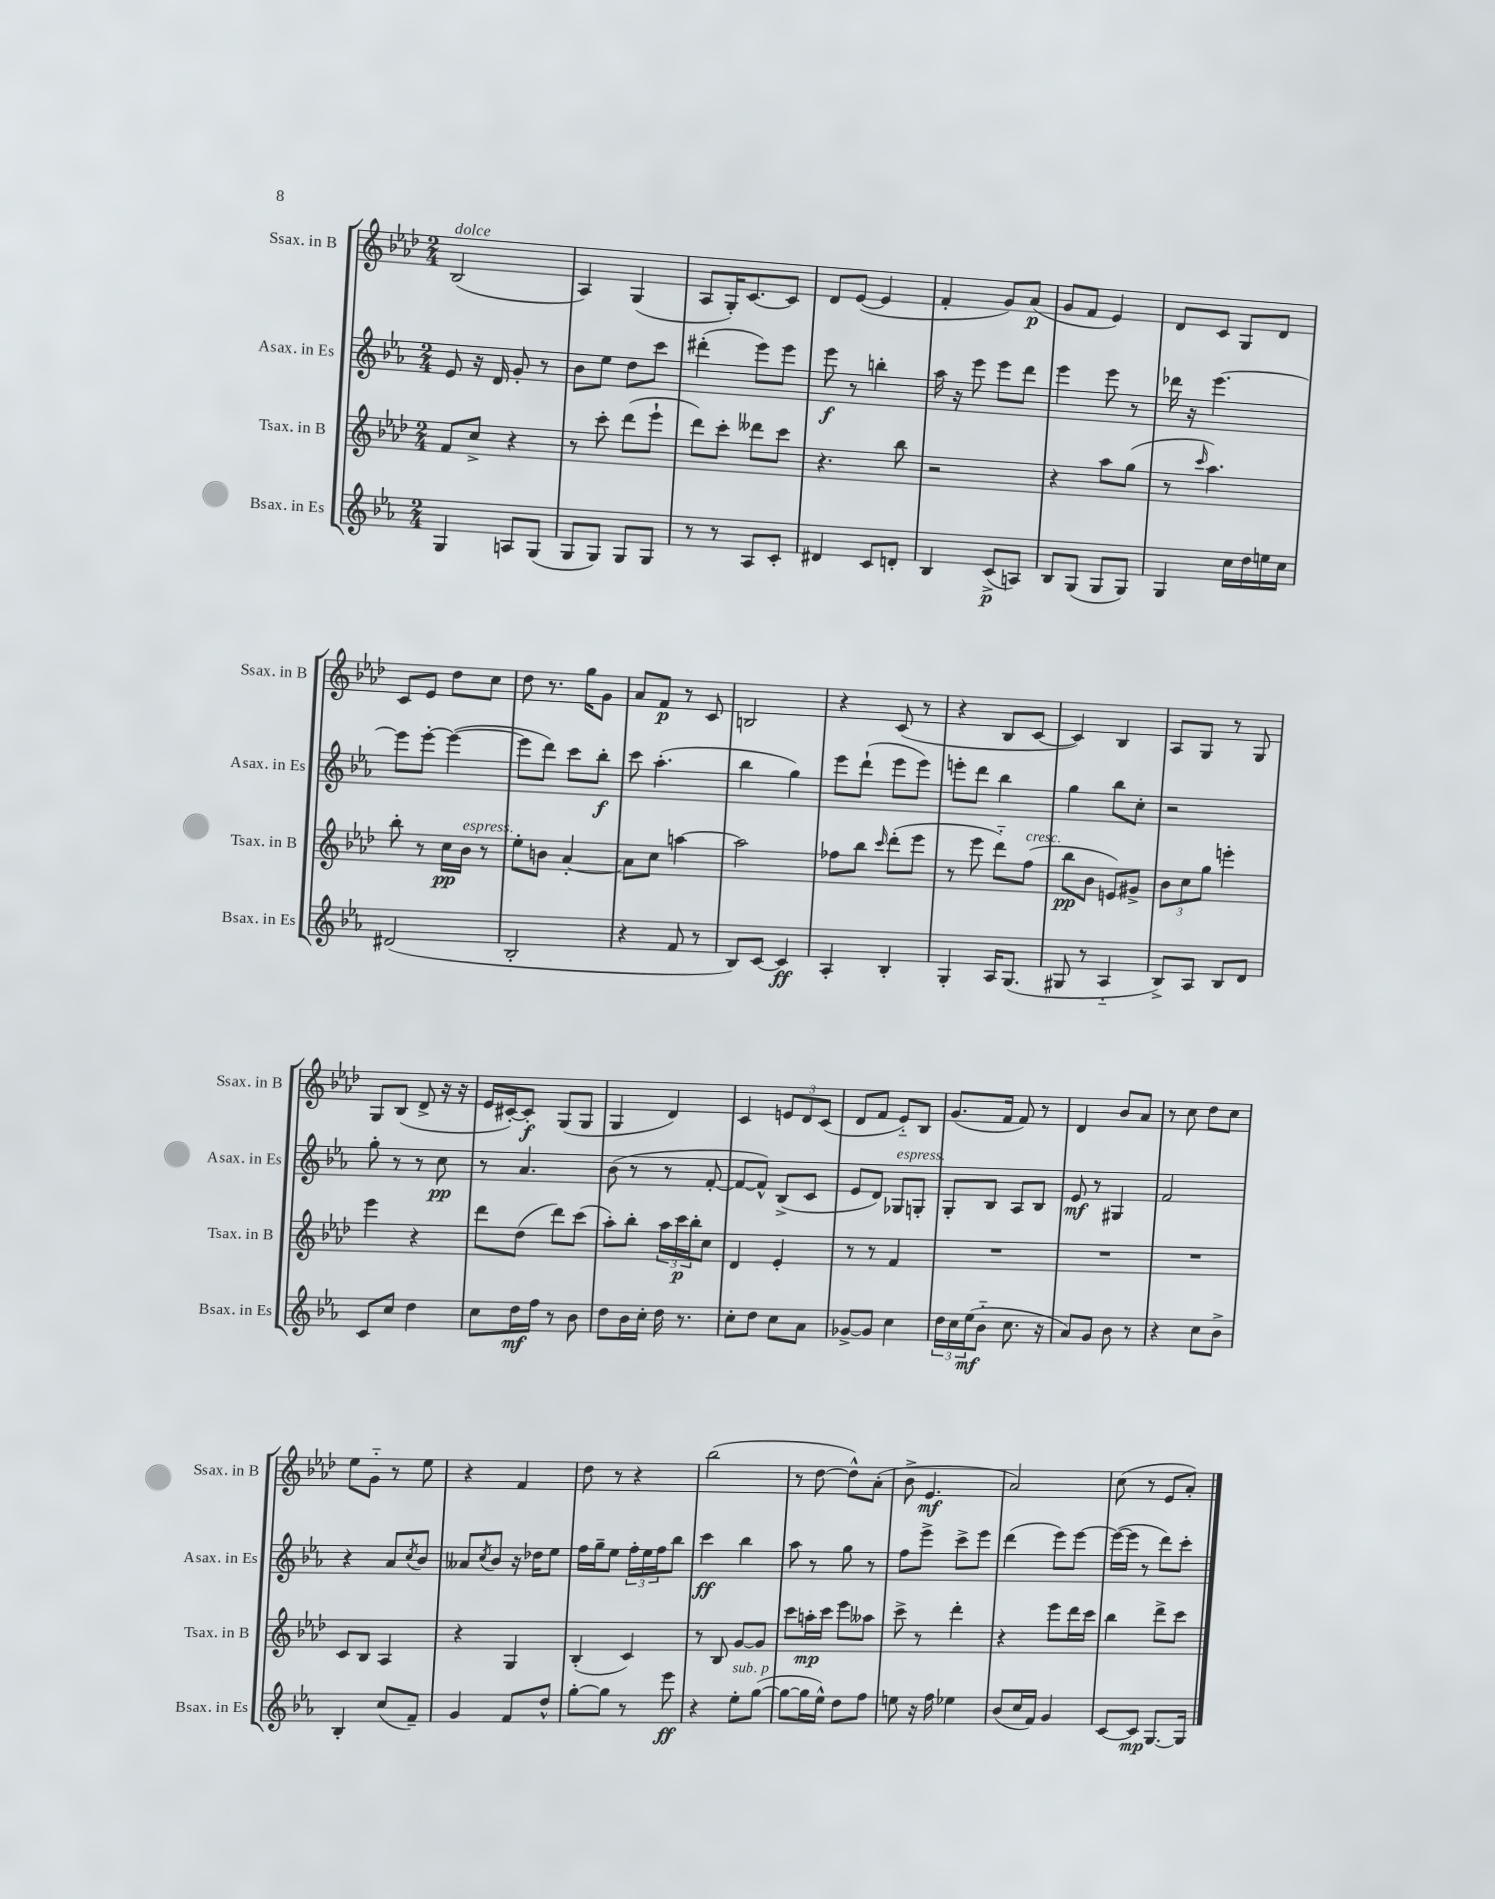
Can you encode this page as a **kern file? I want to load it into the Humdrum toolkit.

**kern	**kern	**kern	**kern
*staff4	*staff3	*staff2	*staff1
*clefG2	*clefG2	*clefG2	*clefG2
*k[b-e-a-]	*k[b-e-a-d-]	*k[b-e-a-]	*k[b-e-a-d-]
*M2/4	*M2/4	*M2/4	*M2/4
4G	8f	8e-	(2B-
.	8cc^	16r	.
.	.	16d	.
8A	4r	8g'	.
(8G	.	8r	.
=	=	=	=
8G	8r	8b-	4A-)
8G)	8ccc'	8ee-	.
8G	(8ddd-	8dd	(4G
8G	8eee-`	8ccc	.
=	=	=	=
8r	8ddd-)	(4ddd#'	8A-
8r	8ccc'	.	16G')
.	.	.	[8.c
8A-	8ddd--	8eee-)	.
8c'	8ccc	8eee-	8c]
=	=	=	=
4d#	4.r	8eee-	8d-
.	.	8r	([8e-
8c	.	4bb'	4e-]
8d'	8bb-	.	.
=	=	=	=
4B-	2r	16aa-	4f'
.	.	16r	.
.	.	8eee-	.
(8c^	.	8eee-	8g)
8A)	.	8ddd	(8a-
=	=	=	=
8B-	4r	4eee-	8g
(8G	.	.	8f
8G	8aa-	8eee-	4e-)
8G)	(8gg	8r	.
=	=	=	=
4G	8r	16ddd-	8d-
.	.	16r	.
.	16qqccc	.	.
.	4.aa-)	[4.eee-	8c
16cc	.	.	8G
16dd	.	.	.
16ee	.	.	8d-
16cc	.	.	.
=	=	=	=
(2d#	8bb-'	8eee-]	8c
.	8r	[8eee-'	8e-
.	16cc	(4eee-_	8dd-
.	16b-	.	.
.	8r	.	8cc
=	=	=	=
2B-'	8ee-'	8eee-]	8dd-
.	8b	8ddd)	8.r
.	[4a-'	8ccc	.
.	.	.	16gg
.	.	8bb-'	8g
=	=	=	=
4r	8a-]	8ccc	8a-
.	8cc	(4.aa-'	8f
8f	[4aa	.	8r
8r	.	.	8c
=	=	=	=
8B-)	2aa]	4bb-	2B
[8c	.	.	.
4c]	.	4gg)	.
=	=	=	=
4A-'	8ff-	8eee-	4r
.	8bb-	(8ddd`	.
.	16qqccc	.	.
4B-'	(8ddd-'	8eee-	(8c
.	8eee-	8eee-)	8r
=	=	=	=
4G'	8r	8eee'	4r
.	8eee-	8ddd	.
16A-	8ddd-'~)	4bb-	8B-
(8.G	.	.	.
.	(8ff	.	[8c
=	=	=	=
8G#	8bb-	4gg	4c])
8r	8b-	.	.
4A-'~	8e)	8bb-	4B-
.	8g#^	8cc'	.
=	=	=	=
8B-^)	12b-	2r	8A-
.	12cc	.	.
8A-	.	.	8G
.	12gg	.	.
8B-	4eee'	.	8r
8d	.	.	8G
=	=	=	=
8c	4eee-	8gg'	8G
8cc	.	8r	(8B-
4dd	4r	8r	8d-^
.	.	8cc	16r
.	.	.	16r
=	=	=	=
8cc	8ddd-	8r	16e-
.	.	.	[16c#')
16dd	(8dd-	4.a-	8c#']
16ff	.	.	.
8r	8ddd-)	.	(8G
8b-	(8ccc	.	8G
=	=	=	=
8dd	8aa-')	(8b-	4G
16b-	8bb-'	8r	.
16cc'	.	.	.
16dd	24aa-	8r	4d-)
.	24ccc	.	.
8.r	.	.	.
.	24bb-'	.	.
.	8cc	[8f'	.
=	=	=	=
8cc'	4d-	8f_	4c
8dd	.	8f^^])	.
8cc	4e-'	(8B-^	12e
.	.	.	12d-
8a-	.	8c	.
.	.	.	(12c
=	=	=	=
[8g-^	8r	8e-	8d-
8g-]	8r	8d)	8f
4cc	4f	8G-	8e-'~)
.	.	8G'	8B-
=	=	=	=
24dd	2r	8G'	(8.g
24cc	.	.	.
(24ee-	.	.	.
8b-'~	.	8B-	.
.	.	.	16f
8.cc	.	8A-	8f)
.	.	8B-	8r
16r	.	.	.
=	=	=	=
8a-)	2r	8e-	4d-
8g	.	8r	.
8b-	.	4G#	8b-
8r	.	.	8a-
=	=	=	=
4r	2r	2f	8r
.	.	.	8cc
8cc	.	.	8dd-
8b-^	.	.	8cc
=	=	=	=
4B-'	8c	4r	8ee-
.	8B-	.	8g'~
(8cc	4A-	8a-	8r
.	.	8qcc	.
8f~)	.	8b-	8ee-
=	=	=	=
4g	4r	8a--	4r
.	.	8qcc	.
.	.	8b-	.
8f	4G	16r	4f
.	.	16dd-	.
8dd^^	.	8ee-	.
=	=	=	=
[8gg'	(4B-'	16ff	8dd-
.	.	16gg~	.
8gg]	.	8ee-	8r
8r	4c)	24ff'	4r
.	.	24ee-	.
.	.	24ff	.
8eee-	.	8bb-	.
=	=	=	=
4r	8r	4ccc	(2bb-
.	8B-	.	.
8ee-'	[8g	4bb-	.
([8gg	8g]	.	.
=	=	=	=
8gg_	8ccc	8aa-	8r
16gg]	16aa'	8r	[8dd-
16ee-^^)	16ccc	.	.
8dd	8eee-	8gg	8dd-^^])
8ff	8aa--	8r	(8a-'
=	=	=	=
8ee	8ccc^	8ff	8b-^
16r	8r	8eee-^	4.e-
16ff	.	.	.
4ee-	4ddd-'	8ccc^	.
.	.	8eee-	.
=	=	=	=
(8b-	4r	(4ddd	2a-)
16cc	.	.	.
16f)	.	.	.
4g	8eee-	8eee-)	.
.	16ddd-	[8eee-	.
.	16ccc	.	.
=	=	=	=
[8c	4bb-	(16eee-_	(8cc
.	.	16eee-]	.
8c]	.	8r	8r
[8.G	8ddd-^	8ddd)	8e-
.	8ccc	8ccc'	8a-')
16G]	.	.	.
==	==	==	==
*-	*-	*-	*-
